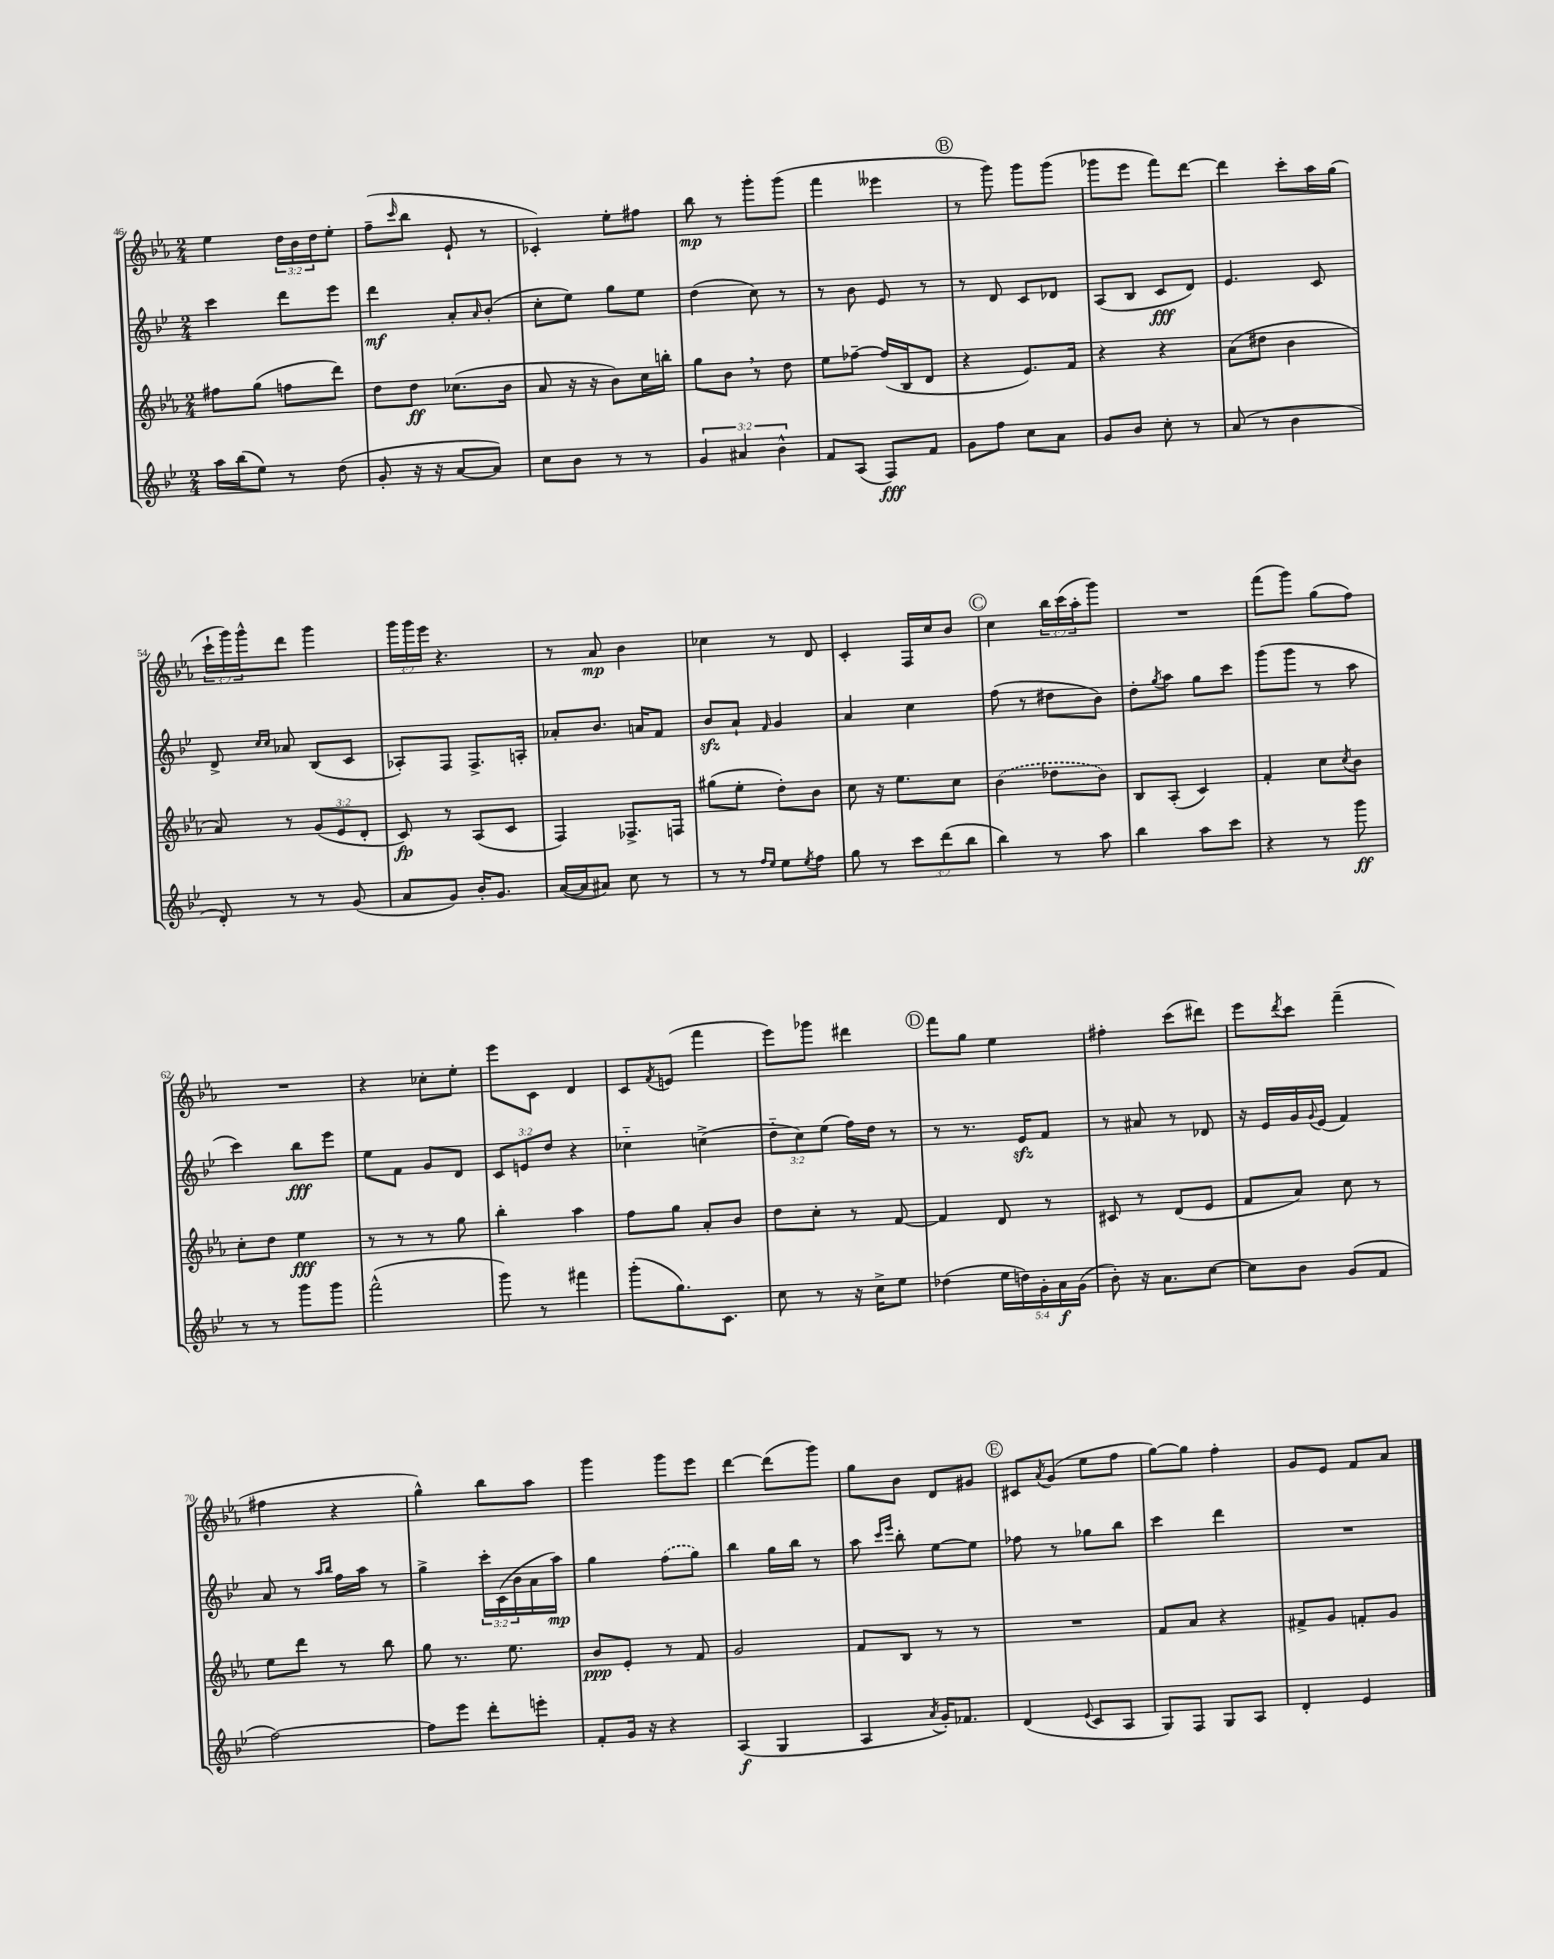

**kern	**dynam	**kern	**dynam	**kern	**dynam	**kern	**dynam
*part4	*part4	*part3	*part3	*part2	*part2	*part1	*part1
*staff4	*staff4	*staff3	*staff3	*staff2	*staff2	*staff1	*staff1
*clefG2	*	*clefG2	*	*clefG2	*	*clefG2	*
*k[b-e-]	*	*k[b-e-a-]	*	*k[b-e-]	*	*k[b-e-a-]	*
*M2/4	*	*M2/4	*	*M2/4	*	*M2/4	*
=46	=46	=46	=46	=46	=46	=46	=46
16aa\LL	.	8ff#X\L	.	4ccc\	.	4ee-\	.
(16bb-\J	.	.	.	.	.	.	.
8ee-\J)	.	(8gg\J	.	.	.	.	.
8r	.	8ffn\L	.	8ddd\L	.	24dd\LL	.
.	.	.	.	.	.	24b-\	.
.	.	.	.	.	.	24dd\J	.
(8dd\	.	8ddd\J)	.	8eee-\J	.	8ee-'\J	.
=47	=47	=47	=47	=47	=47	=47	=47
8g'/	.	8dd\L	.	4ddd\	mf	(8ff~\L	.
.	.	.	.	.	.	16qqccc/	.
16r	.	8dd\J	ff	.	.	8bb-\J	.
16r	.	.	.	.	.	.	.
[8a/L	.	(8.cc-X\L	.	8a'/L	.	8e-`/	.
.	.	.	.	16qqa/	.	.	.
8a/J])	.	.	.	(8b-'/J	.	8r	.
.	.	16b-\Jk	.	.	.	.	.
=48	=48	=48	=48	=48	=48	=48	=48
8cc\L	.	8a-/	.	8cc'\L	.	4c-X'/)	.
8b-\J	.	16r	.	8ee-\J)	.	.	.
.	.	16r	.	.	.	.	.
8r	.	8b-\L)	.	8gg\L	.	8ee-'\L	.
8r	.	16cc\L	.	8ee-\J	.	8ff#X\J	.
.	.	16bbn'\JJ	.	.	.	.	.
=49	=49	=49	=49	=49	=49	=49	=49
6g/	.	8gg\L	.	(4dd\	.	8bb-\	mp
.	.	8b-,\J	.	.	.	8r	.
6a#X/	.	.	.	.	.	.	.
.	.	8r	.	8cc\)	.	8ggg'\L	.
6b-^^\	.	.	.	.	.	.	.
.	.	8dd\	.	8r	.	(8ggg\J	.
=50	=50	=50	=50	=50	=50	=50	=50
8f/L	.	8ee-\L	.	8r	.	4fff\	.
(8A/J	.	[8ff-X~\J	.	8b-\	.	.	.
8F/L)	fff	(16ff-/LL]	.	8e-/	.	4eee--X\	.
.	.	16B-/J	.	.	.	.	.
8f/J	.	8d/J	.	8r	.	.	.
!!LO:REH:place=s1:t=B
=51	=51	=51	=51	=51	=51	=51	=51
8g\L	.	4r	.	8r	.	8r	.
8ff\J	.	.	.	8d/	.	8ggg\)	.
8cc\L	.	8.e-/L)	.	8c/L	.	8ggg\L	.
8a\J	.	.	.	8d-X/J	.	(8ggg\J	.
.	.	16f/Jk	.	.	.	.	.
=52	=52	=52	=52	=52	=52	=52	=52
8g/L	.	4r	.	(8A/L	.	8ggg-X\L	.
8b-/J	.	.	.	8B-/J	.	8eee-\J	.
8cc'\	.	4r	.	8c/L	fff	8fff\L)	.
8r	.	.	.	8d/J)	.	[8ddd\J	.
=53	=53	=53	=53	=53	=53	=53	=53
(8a/	.	(8a-\L	.	4.e-/	.	4ddd\]	.
8r	.	8dd#X\J	.	.	.	.	.
4b-\	.	4b-\	.	.	.	8ccc'\L	.
.	.	.	.	8c/	.	16aa-\L	.
.	.	.	.	.	.	(16gg\JJ	.
!!LO:LB:g=z
=54	=54	=54	=54	=54	=54	=54	=54
8d'/)	.	8a-/)	.	8d^/	.	24ccc`\LL	.
.	.	.	.	.	.	24ggg\)	.
.	.	.	.	.	.	24ggg^^\J	.
.	.	.	.	16qqcc/LL	.	.	.
.	.	.	.	16qqcc/JJ	.	.	.
8r	.	8r	.	8a-X/	.	8ddd\J	.
8r	.	(12g/L	.	(8B-/L	.	4ggg\	.
.	.	12e-/	.	.	.	.	.
(8g/	.	.	.	8c/J	.	.	.
.	.	12d'/J	.	.	.	.	.
=55	=55	=55	=55	=55	=55	=55	=55
8a/L	.	8c/)	fp	8A-X'/L)	.	24ggg\LL	.
.	.	.	.	.	.	24ggg\	.
.	.	.	.	.	.	24eee-\JJ	.
8g/J)	.	8r	.	8F/J	.	4.r	.
16b-'/KL	.	(8A-/L	.	8.F^/L	.	.	.
8.g/J	.	.	.	.	.	.	.
.	.	8c/J	.	.	.	.	.
.	.	.	.	16An'/Jk	.	.	.
=56	=56	=56	=56	=56	=56	=56	=56
([16a/LL	.	4F/)	.	8a-X'/L	.	8r	.
16a/J]	.	.	.	.	.	.	.
8a#X/J)	.	.	.	8.b-/J	.	8a-/	mp
8cc\	.	8.F-X^/L	.	.	.	4b-\	.
.	.	.	.	16an/KL	.	.	.
8r	.	.	.	8f/J	.	.	.
.	.	16Fn/Jk	.	.	.	.	.
=57	=57	=57	=57	=57	=57	=57	=57
8r	.	(8gg#X\L	.	8b-zz/L	.	4cc-X\	.
8r	.	8ee-'\J	.	8a`/J	.	.	.
16qqff/LL	.	.	.	.	.	.	.
16qqee-/JJ	.	.	.	16qqf/	.	.	.
8ee-\L	.	8dd'\L)	.	4g/	.	8r	.
8qee-/	.	.	.	.	.	.	.
8ff\J	.	8b-\J	.	.	.	8d/	.
=58	=58	=58	=58	=58	=58	=58	=58
8gg\	.	8cc\	.	4a/	.	4c'/	.
8r	.	16r	.	.	.	.	.
.	.	8.ee-\L	.	.	.	.	.
12ccc\L	.	.	.	4cc\	.	16F/LL	.
.	.	.	.	.	.	16cc/J	.
(12ddd\	.	.	.	.	.	.	.
.	.	8cc\J	.	.	.	8b-/J	.
12bb-\J	.	.	.	.	.	.	.
!!LO:REH:place=s1:t=C
=59	=59	=59	=59	=59	=59	=59	=59
4bb-\)	.	(4b-\	.	(8ff\	.	4cc\	.
.	.	.	.	8r	.	.	.
8r	.	8dd-X\L	.	8dd#X\L	.	24bb-\LL	.
.	.	.	.	.	.	(24ccc\	.
.	.	.	.	.	.	24aa-'\J	.
8aa\	.	8b-\J)	.	8b-\J)	.	8ggg\J)	.
=60	=60	=60	=60	=60	=60	=60	=60
4bb-\	.	8B-/L	.	8dd'\L	.	2r	.
.	.	.	.	8qgg/	.	.	.
.	.	(8A-'/J	.	8aa\J	.	.	.
8aa\L	.	4c/)	.	8gg\L	.	.	.
8ccc\J	.	.	.	8ccc\J	.	.	.
=61	=61	=61	=61	=61	=61	=61	=61
4r	.	4f'/	.	(8ggg\L	.	(8fff\L	.
.	.	.	.	8ggg\J	.	8ggg\J)	.
8r	.	8cc\L	.	8r	.	(8gg\L	.
.	.	8qcc/	.	.	.	.	.
8ggg\	ff	8b-\J	.	8aa\	.	8ff\J)	.
!!LO:LB:g=z
=62	=62	=62	=62	=62	=62	=62	=62
8r	.	8cc'\L	.	4ccc\)	.	2r	.
8r	.	8dd\J	.	.	.	.	.
8ggg\L	.	4ee-\	fff	8bb-\L	fff	.	.
8ggg\J	.	.	.	8eee-\J	.	.	.
=63	=63	=63	=63	=63	=63	=63	=63
(2fff^^\	.	8r	.	8ee-\L	.	4r	.
.	.	8r	.	8f\J	.	.	.
.	.	8r	.	8g/L	.	8cc-X'\L	.
.	.	8gg\	.	8d/J	.	8ee-'\J	.
=64	=64	=64	=64	=64	=64	=64	=64
8ggg\)	.	4bb-'\	.	12c/L	.	8eee-\L	.
.	.	.	.	12en/	.	.	.
8r	.	.	.	.	.	8c\J	.
.	.	.	.	12dd/J	.	.	.
4fff#X\	.	4aa-\	.	4r	.	4d/	.
=65	=65	=65	=65	=65	=65	=65	=65
(8ggg'\L	.	8ff\L	.	4cc-X\	.	8c/L	.
.	.	.	.	.	.	8qf/	.
8.gg\)	.	8gg\J	.	.	.	(8en/J	.
.	.	8a-'/L	.	(4ccn^\	.	4fff\	.
8.c\J	.	.	.	.	.	.	.
.	.	8b-/J	.	.	.	.	.
=66	=66	=66	=66	=66	=66	=66	=66
8cc\	.	8dd\L	.	12dd\L	.	8eee-\L)	.
.	.	.	.	12cc\)	.	.	.
8r	.	8cc'\J	.	.	.	8ggg-X\J	.
.	.	.	.	(12ee-\J	.	.	.
16r	.	8r	.	16ff\LL)	.	4ddd#X\	.
16cc^\KL	.	.	.	16dd\JJ	.	.	.
8ee-\J	.	[8f/	.	8r	.	.	.
!!LO:REH:place=s1:t=D
=67	=67	=67	=67	=67	=67	=67	=67
(4dd-X\	.	4f/]	.	8r	.	8fff\L	.
.	.	.	.	8.r	.	8gg\J	.
20ee-\LL	.	8d/	.	.	.	4ee-\	.
20ddn\)	.	.	.	.	.	.	.
.	.	.	.	16e-zz/KL	.	.	.
20g'\	.	.	.	.	.	.	.
.	.	8r	.	8f/J	.	.	.
20a\	f	.	.	.	.	.	.
(20g\JJ	.	.	.	.	.	.	.
=68	=68	=68	=68	=68	=68	=68	=68
8b-'\)	.	8c#X/	.	8r	.	4ff#X'\	.
16r	.	8r	.	8a#X/	.	.	.
8.a\L	.	.	.	.	.	.	.
.	.	(8d/L	.	8r	.	(8ccc\L	.
[8cc\J	.	8e-/J	.	8d-X/	.	8ddd#X\J)	.
=69	=69	=69	=69	=69	=69	=69	=69
8cc\L]	.	8f/L	.	16r	.	8eee-\L	.
.	.	.	.	16e-/LL	.	.	.
.	.	.	.	.	.	8qddd/	.
8b-\J	.	8a-/J)	.	16g/	.	8ccc\J	.
.	.	.	.	8qqg/	.	.	.
.	.	.	.	(16e-/JJ	.	.	.
(8g/L	.	8cc\	.	4f/)	.	(4fff~\	.
8f/J	.	8r	.	.	.	.	.
!!LO:LB:g=z
=70	=70	=70	=70	=70	=70	=70	=70
[2ff\)	.	8ee-\L	.	8a/	.	4ff#X\	.
.	.	8ddd\J	.	8r	.	.	.
.	.	.	.	16qqaa/LL	.	.	.
.	.	.	.	16qqbb-/JJ	.	.	.
.	.	8r	.	16ff\LL	.	4r	.
.	.	.	.	16aa\JJ	.	.	.
.	.	8bb-\	.	8r	.	.	.
=71	=71	=71	=71	=71	=71	=71	=71
8ff\L]	.	8gg\	.	4gg^\	.	4gg^^\)	.
8eee-\J	.	8.r	.	.	.	.	.
8ddd'\L	.	.	.	24ccc'\LL	.	8bb-\L	.
.	.	.	.	(24c\	.	.	.
.	.	8.ee-\	.	.	.	.	.
.	.	.	.	24b-\	.	.	.
8eeen'\J	.	.	.	16a\	.	8aa-\J	.
.	.	.	.	16aa\JJ)	mp	.	.
=72	=72	=72	=72	=72	=72	=72	=72
8f'/L	.	8b-/L	ppp	4gg\	.	4ggg\	.
16g/Jk	.	8e-'/J	.	.	.	.	.
16r	.	.	.	.	.	.	.
4r	.	8r	.	(8ff\L	.	8ggg\L	.
.	.	8f/	.	8gg\J)	.	8eee-\J	.
=73	=73	=73	=73	=73	=73	=73	=73
(4A/	f	2g/	.	4bb-\	.	[4ddd\	.
4G/	.	.	.	16gg\LL	.	(8ddd\L]	.
.	.	.	.	16bb-\JJ	.	.	.
.	.	.	.	8r	.	8ggg\J)	.
=74	=74	=74	=74	=74	=74	=74	=74
4A/	.	8f/L	.	8aa\	.	8gg\L	.
.	.	.	.	16qqccc/LL	.	.	.
.	.	.	.	16qqeee-/JJ	.	.	.
.	.	8B-/J	.	8bb-'\	.	8b-\J	.
8qa/	.	.	.	.	.	.	.
16g'/KL)	.	8r	.	[8ee-\L	.	8d/L	.
8.f-X/J	.	.	.	.	.	.	.
.	.	8r	.	8ee-\J]	.	8g#X/J	.
!!LO:REH:place=s1:t=E
=75	=75	=75	=75	=75	=75	=75	=75
(4d/	.	2r	.	8ff-X\	.	8c#X/L	.
.	.	.	.	.	.	8qa-/	.
.	.	.	.	8r	.	(8g/J	.
8qqe-/	.	.	.	.	.	.	.
8c/L	.	.	.	8gg-X\L	.	8ee-\L	.
8A/J	.	.	.	8bb-\J	.	8ff\J	.
=76	=76	=76	=76	=76	=76	=76	=76
8G/L)	.	8f/L	.	4ccc\	.	[8gg\L)	.
8F/J	.	8a-/J	.	.	.	8gg\J]	.
8G/L	.	4r	.	4ddd\	.	4ff'\	.
8A/J	.	.	.	.	.	.	.
=77	=77	=77	=77	=77	=77	=77	=77
4d'/	.	8f#X^/L	.	2r	.	8g/L	.
.	.	8g/J	.	.	.	8e-/J	.
4e-/	.	8fn'/L	.	.	.	8f/L	.
.	.	8g/J	.	.	.	8a-/J	.
==	==	==	==	==	==	==	==
*-	*-	*-	*-	*-	*-	*-	*-
